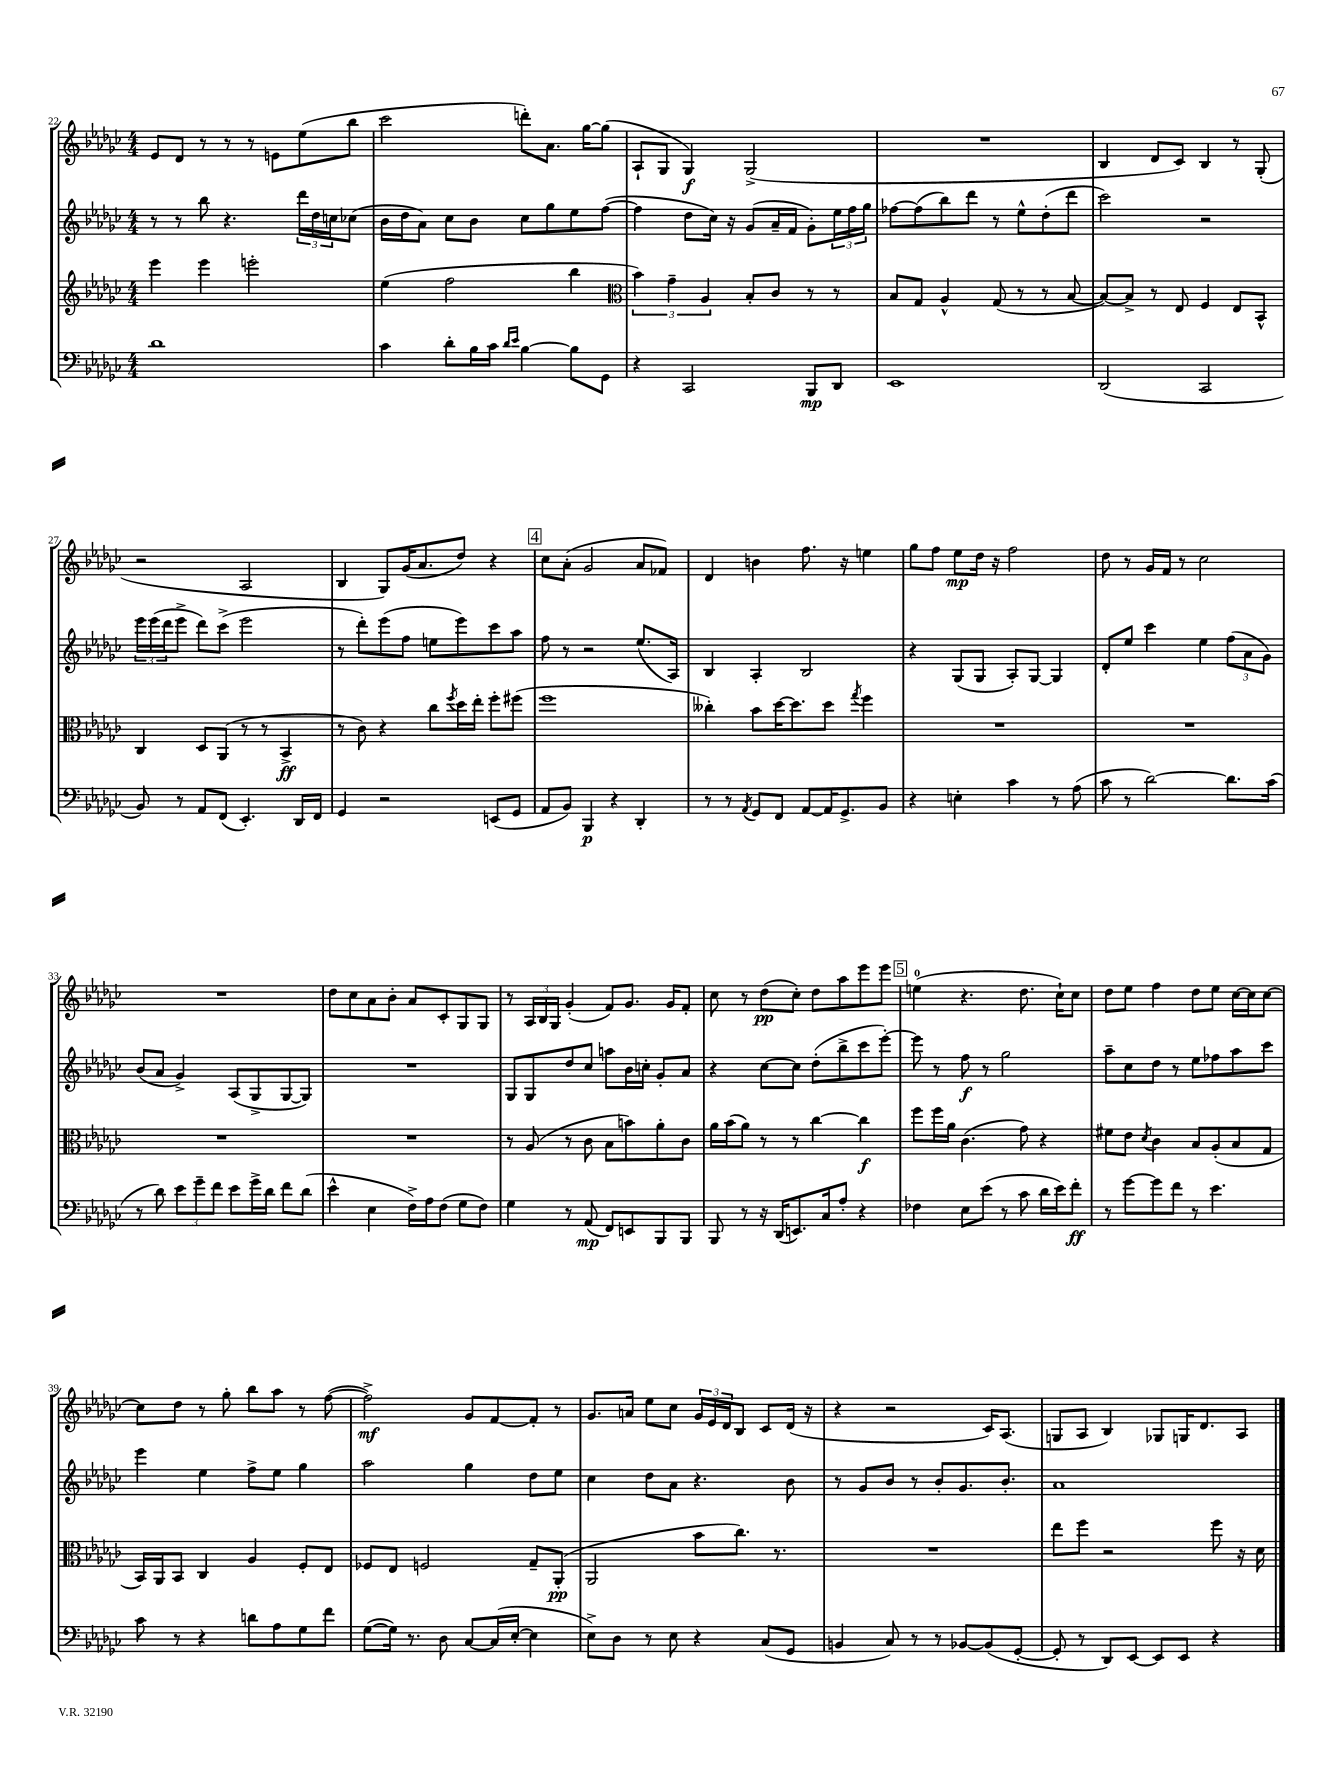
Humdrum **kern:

**kern	**dynam	**kern	**dynam	**kern	**dynam	**kern	**dynam
*part4	*part4	*part3	*part3	*part2	*part2	*part1	*part1
*staff4	*staff4	*staff3	*staff3	*staff2	*staff2	*staff1	*staff1
*clefF4	*	*clefG2	*	*clefG2	*	*clefG2	*
*k[b-e-a-d-g-c-]	*	*k[b-e-a-d-g-c-]	*	*k[b-e-a-d-g-c-]	*	*k[b-e-a-d-g-c-]	*
*M4/4	*	*M4/4	*	*M4/4	*	*M4/4	*
=22	=22	=22	=22	=22	=22	=22	=22
1d-	.	4eee-\	.	8r	.	8e-/L	.
.	.	.	.	8r	.	8d-/J	.
.	.	4eee-\	.	8bb-\	.	8r	.
.	.	.	.	4.r	.	8r	.
.	.	2eeen'\	.	.	.	8r	.
.	.	.	.	.	.	8en\L	.
.	.	.	.	24ddd-\LL	.	(8ee-\	.
.	.	.	.	24dd-\	.	.	.
.	.	.	.	24ccn\J	.	.	.
.	.	.	.	(8cc-X\J	.	8bb-\J	.
=23	=23	=23	=23	=23	=23	=23	=23
4c-\	.	(4ee-\	.	16b-\LL	.	2ccc-\	.
.	.	.	.	16dd-\J	.	.	.
.	.	.	.	8a-\J)	.	.	.
8d-'\L	.	2ff\	.	8cc-\L	.	.	.
16B-\L	.	.	.	8b-\J	.	.	.
16c-\JJ	.	.	.	.	.	.	.
16qqd-/LL	.	.	.	.	.	.	.
16qqe-/JJ	.	.	.	.	.	.	.
[4B-\	.	.	.	8cc-\L	.	8dddn'\L)	.
.	.	.	.	8gg-\	.	8.a-\J	.
8B-\L]	.	4bb-\	.	8ee-\	.	.	.
.	.	.	.	.	.	[16gg-\KL	.
8GG-\J	.	.	.	([8ff\J	.	(8gg-\J]	.
=24	=24	=24	=24	=24	=24	=24	=24
*	*	*clefC3	*	*	*	*	*
4r	.	6b-\)	.	4ff\]	.	8A-`/L	.
.	.	.	.	.	.	8G-/J	.
.	.	6g-~\	.	.	.	.	.
2CC-/	.	.	.	8dd-\L	.	4G-/)	f
.	.	6A-/	.	.	.	.	.
.	.	.	.	16cc-\Jk)	.	.	.
.	.	.	.	16r	.	.	.
.	.	8B-'/L	.	(8g-/L	.	(2G-^/	.
.	.	8c-/J	.	16a-~/L	.	.	.
.	.	.	.	16f/JJ	.	.	.
8BBB-/L	mp	8r	.	8g-'\L)	.	.	.
8DD-/J	.	8r	.	24ee-\L	.	.	.
.	.	.	.	24ff\	.	.	.
.	.	.	.	24gg-\JJ	.	.	.
=25	=25	=25	=25	=25	=25	=25	=25
1EE-	.	8B-/L	.	[8ff-X\L	.	1r	.
.	.	8G-/J	.	(8ff-\]	.	.	.
.	.	4A-^^/	.	8bb-\)	.	.	.
.	.	.	.	8ddd-\J	.	.	.
.	.	(8G-/	.	8r	.	.	.
.	.	8r	.	8ee-^^\L	.	.	.
.	.	8r	.	(8dd-'\	.	.	.
.	.	[8B-/	.	8ddd-\J	.	.	.
=26	=26	=26	=26	=26	=26	=26	=26
(2DD-/	.	8B-/L_)	.	2ccc-\)	.	4B-/	.
.	.	8B-^/J]	.	.	.	.	.
.	.	8r	.	.	.	8d-/L	.
.	.	8E-/	.	.	.	8c-/J)	.
2CC-/	.	4F/	.	2r	.	4B-/	.
.	.	8E-/L	.	.	.	8r	.
.	.	8BB-^^/J	.	.	.	(8G-'/	.
!!LO:LB:g=z
=27	=27	=27	=27	=27	=27	=27	=27
8BB-/)	.	4C-/	.	24eee-\LL	.	2r	.
.	.	.	.	(24eee-\	.	.	.
.	.	.	.	24ddd-\J	.	.	.
8r	.	.	.	8eee-^\J	.	.	.
8AA-/L	.	8D-/L	.	8ddd-\L)	.	.	.
(8FF/J	.	(8AA-/J	.	(8ccc-^\J	.	.	.
4.EE-'/)	.	8r	.	2eee-\	.	2A-/	.
.	.	8r	.	.	.	.	.
.	.	4BB-^/	ff	.	.	.	.
16DD-/LL	.	.	.	.	.	.	.
16FF/JJ	.	.	.	.	.	.	.
=28	=28	=28	=28	=28	=28	=28	=28
4GG-/	.	8r	.	8r	.	4B-/	.
.	.	8c-\)	.	8ddd-'\L)	.	.	.
2r	.	4r	.	(8eee-\	.	8G-/L)	.
.	.	.	.	8ff\J	.	(16g-/K	.
.	.	.	.	.	.	8.a-/	.
.	.	8cc-\L	.	8een\L	.	.	.
.	.	8qff/	.	.	.	.	.
.	.	16dd-\L	.	8eee-\)	.	8dd-/J)	.
.	.	16ee-'\JJ	.	.	.	.	.
(8EEn/L	.	8ff'\L	.	8ccc-\	.	4r	.
8GG-/J	.	(8ff#X\J	.	8aa-\J	.	.	.
!!LO:REH:place=s1:t=4
=29	=29	=29	=29	=29	=29	=29	=29
8AA-/L	.	1ff	.	8ff\	.	8cc-\L	.
8BB-/J)	.	.	.	8r	.	(8a-'\J	.
4BBB-/	p	.	.	2r	.	2g-/	.
4r	.	.	.	.	.	.	.
4DD-'/	.	.	.	(8.ee-/L	.	8a-/L	.
.	.	.	.	.	.	8f-X/J)	.
.	.	.	.	16A-/Jk)	.	.	.
=30	=30	=30	=30	=30	=30	=30	=30
8r	.	4cc--X'\)	.	4B-/	.	4d-/	.
8r	.	.	.	.	.	.	.
8qAA-/	.	.	.	.	.	.	.
8GG-/L	.	8b-\L	.	4A-'/	.	4bn\	.
8FF/J	.	[16dd-\K	.	.	.	.	.
.	.	8.dd-\]	.	.	.	.	.
[8AA-/L	.	.	.	2B-/	.	8.ff\	.
16AA-/K]	.	8dd-\J	.	.	.	.	.
8.GG-^/	.	.	.	.	.	16r	.
.	.	8qgg-/	.	.	.	.	.
.	.	4ff\	.	.	.	4een\	.
8BB-/J	.	.	.	.	.	.	.
=31	=31	=31	=31	=31	=31	=31	=31
4r	.	1r	.	4r	.	8gg-\L	.
.	.	.	.	.	.	8ff\J	.
4En'\	.	.	.	(8G-/L	.	8ee-\L	mp
.	.	.	.	8G-/J	.	16dd-\Jk	.
.	.	.	.	.	.	16r	.
4c-\	.	.	.	8A-'/L)	.	2ff\	.
.	.	.	.	[8G-/J	.	.	.
8r	.	.	.	4G-/]	.	.	.
(8A-\	.	.	.	.	.	.	.
=32	=32	=32	=32	=32	=32	=32	=32
8c-\	.	1r	.	8d-'/L	.	8dd-\	.
8r	.	.	.	8ee-/J	.	8r	.
[2d-\)	.	.	.	4ccc-\	.	16g-/LL	.
.	.	.	.	.	.	16f/JJ	.
.	.	.	.	.	.	8r	.
.	.	.	.	4ee-\	.	2cc-\	.
8.d-\L]	.	.	.	(12ff\L	.	.	.
.	.	.	.	12a-\	.	.	.
.	.	.	.	12g-\J)	.	.	.
(16c-\Jk	.	.	.	.	.	.	.
!!LO:LB:g=z
=33	=33	=33	=33	=33	=33	=33	=33
8r	.	1r	.	(8b-/L	.	1r	.
8d-\)	.	.	.	8a-/J	.	.	.
12e-\L	.	.	.	4g-^/)	.	.	.
12g-~\	.	.	.	.	.	.	.
12f\J	.	.	.	.	.	.	.
8e-\L	.	.	.	(8A-/L	.	.	.
16g-^\L	.	.	.	8G-^/	.	.	.
16d-\JJ	.	.	.	.	.	.	.
8f\L	.	.	.	[8G-/	.	.	.
(8d-\J	.	.	.	8G-/J])	.	.	.
=34	=34	=34	=34	=34	=34	=34	=34
4e-^^\	.	1r	.	1r	.	8dd-\L	.
.	.	.	.	.	.	8cc-\	.
4E-\	.	.	.	.	.	8a-\	.
.	.	.	.	.	.	8b-'\J	.
16F^\LL)	.	.	.	.	.	8a-/L	.
16A-\J	.	.	.	.	.	.	.
(8F\J	.	.	.	.	.	8c-'/	.
8G-\L	.	.	.	.	.	8G-/	.
8F\J)	.	.	.	.	.	8G-/J	.
=35	=35	=35	=35	=35	=35	=35	=35
4G-\	.	8r	.	8G-/L	.	8r	.
.	.	(8A-/	.	8G-/	.	24A-/LL	.
.	.	.	.	.	.	24B-/	.
.	.	.	.	.	.	24G-/JJ	.
8r	.	8r	.	8dd-/	.	(4g-'/	.
(8AA-/	mp	8c-\	.	8cc-/J	.	.	.
8FF/L)	.	8B-\L	.	8aan\L	.	8f/L)	.
8EEn/	.	8bn\)	.	16b-\L	.	8.g-/J	.
.	.	.	.	16ccn'\JJ	.	.	.
8BBB-/	.	8a-'\	.	8g-'/L	.	.	.
.	.	.	.	.	.	16g-/KL	.
8BBB-/J	.	8c-\J	.	8a-/J	.	8f'/J	.
=36	=36	=36	=36	=36	=36	=36	=36
8BBB-/	.	16a-\LL	.	4r	.	8cc-\	.
.	.	(16b-\J	.	.	.	.	.
8r	.	8a-\J)	.	.	.	8r	.
16r	.	8r	.	[8cc-\L	.	(8dd-\L	pp
(16DD-/KL	.	.	.	.	.	.	.
8.EEn/)	.	8r	.	8cc-\J]	.	8cc-'\J)	.
.	.	[4cc-\	.	(8dd-'\L	.	8dd-\L	.
16C-/k	.	.	.	.	.	.	.
8A-'/J	.	.	.	8bb-^\	.	8aa-\	.
4r	.	4cc-\]	f	8ccc-\	.	8eee-\	.
.	.	.	.	[8eee-'\J)	.	8eee-\J	.
!!LO:REH:place=s1:t=5
=37	=37	=37	=37	=37	=37	=37	=37
4F-X\	.	8ff\L	.	8eee-\]	.	(4een\	.
.	.	16ff\L	.	8r	.	.	.
.	.	16a-\JJ	.	.	.	.	.
8E-\L	.	(4.c-\	.	8ff\	f	4.r	.
(8e-\J	.	.	.	8r	.	.	.
8r	.	.	.	2gg-\	.	.	.
8c-\	.	8g-\)	.	.	.	8.dd-\	.
16d-\LL	.	4r	.	.	.	.	.
16e-\J)	.	.	.	.	.	16cc-`\KL)	.
8f'\J	ff	.	.	.	.	8cc-\J	.
=38	=38	=38	=38	=38	=38	=38	=38
8r	.	8f#X\L	.	8aa-~\L	.	8dd-\L	.
[8g-\L	.	8e-\J	.	8cc-\	.	8ee-\J	.
.	.	8qd-/	.	.	.	.	.
8g-\]	.	4c-\	.	8dd-\J	.	4ff\	.
8f\J	.	.	.	8r	.	.	.
8r	.	8B-/L	.	8ee-\L	.	8dd-\L	.
4.e-\	.	(8A-'/	.	8ff-X\	.	8ee-\J	.
.	.	8B-/	.	8aa-\	.	[16cc-\LL	.
.	.	.	.	.	.	16cc-\J]	.
.	.	8G-/J	.	8ccc-\J	.	[8cc-\J	.
!!LO:LB:g=z
=39	=39	=39	=39	=39	=39	=39	=39
8c-\	.	16BB-/LL)	.	4eee-\	.	8cc-\L]	.
.	.	16AA-/J	.	.	.	.	.
8r	.	8BB-/J	.	.	.	8dd-\J	.
4r	.	4C-/	.	4ee-\	.	8r	.
.	.	.	.	.	.	8gg-'\	.
8dn\L	.	4A-/	.	8ff^\L	.	8bb-\L	.
8A-\	.	.	.	8ee-\J	.	8aa-\J	.
8G-\	.	8F'/L	.	4gg-\	.	8r	.
8f\J	.	8E-/J	.	.	.	([8ff\	.
=40	=40	=40	=40	=40	=40	=40	=40
([8G-\L	.	8F-X/L	.	2aa-\	.	2ff^\])	mf
16G-\Jk])	.	8E-/J	.	.	.	.	.
8.r	.	.	.	.	.	.	.
.	.	2Fn/	.	.	.	.	.
8D-\	.	.	.	.	.	.	.
[8C-/L	.	.	.	4gg-\	.	8g-/L	.
(16C-/L]	.	.	.	.	.	[8f/	.
[16E-'/JJ	.	.	.	.	.	.	.
4E-\]	.	8G-~/L	.	8dd-\L	.	8f'/J]	.
.	.	(8AA-'/J	pp	8ee-\J	.	8r	.
=41	=41	=41	=41	=41	=41	=41	=41
8E-^\L)	.	2AA-/	.	4cc-\	.	8.g-/L	.
8D-\J	.	.	.	.	.	.	.
.	.	.	.	.	.	16an/Jk	.
8r	.	.	.	8dd-\L	.	8ee-\L	.
8E-\	.	.	.	8a-\J	.	8cc-\J	.
4r	.	8b-\L	.	4.r	.	24g-/LL	.
.	.	.	.	.	.	24e-/	.
.	.	.	.	.	.	24d-/J	.
.	.	8.cc-\J)	.	.	.	8B-/J	.
(8C-/L	.	.	.	.	.	8c-/L	.
.	.	8.r	.	.	.	.	.
8GG-/J	.	.	.	8b-\	.	(16d-/Jk	.
.	.	.	.	.	.	16r	.
=42	=42	=42	=42	=42	=42	=42	=42
4BBn/	.	1r	.	8r	.	4r	.
.	.	.	.	8g-/L	.	.	.
8C-/)	.	.	.	8b-/J	.	2r	.
8r	.	.	.	8r	.	.	.
8r	.	.	.	8b-'/L	.	.	.
[8BB-X/L	.	.	.	8.g-/	.	.	.
(8BB-/]	.	.	.	.	.	16c-/KL)	.
.	.	.	.	8.b-'/J	.	(8.A-/J	.
[8GG-'/J	.	.	.	.	.	.	.
=43	=43	=43	=43	=43	=43	=43	=43
8GG-'/]	.	8ee-\L	.	1a-	.	8Gn/L	.
8r	.	8ff\J	.	.	.	8A-/J	.
8DD-/L)	.	2r	.	.	.	4B-/)	.
[8EE-/J	.	.	.	.	.	.	.
8EE-/L]	.	.	.	.	.	8G-X/L	.
8EE-/J	.	.	.	.	.	16Gn/K	.
.	.	.	.	.	.	8.d-/	.
4r	.	8ff\	.	.	.	.	.
.	.	16r	.	.	.	8A-/J	.
.	.	16d-\	.	.	.	.	.
==	==	==	==	==	==	==	==
*-	*-	*-	*-	*-	*-	*-	*-
